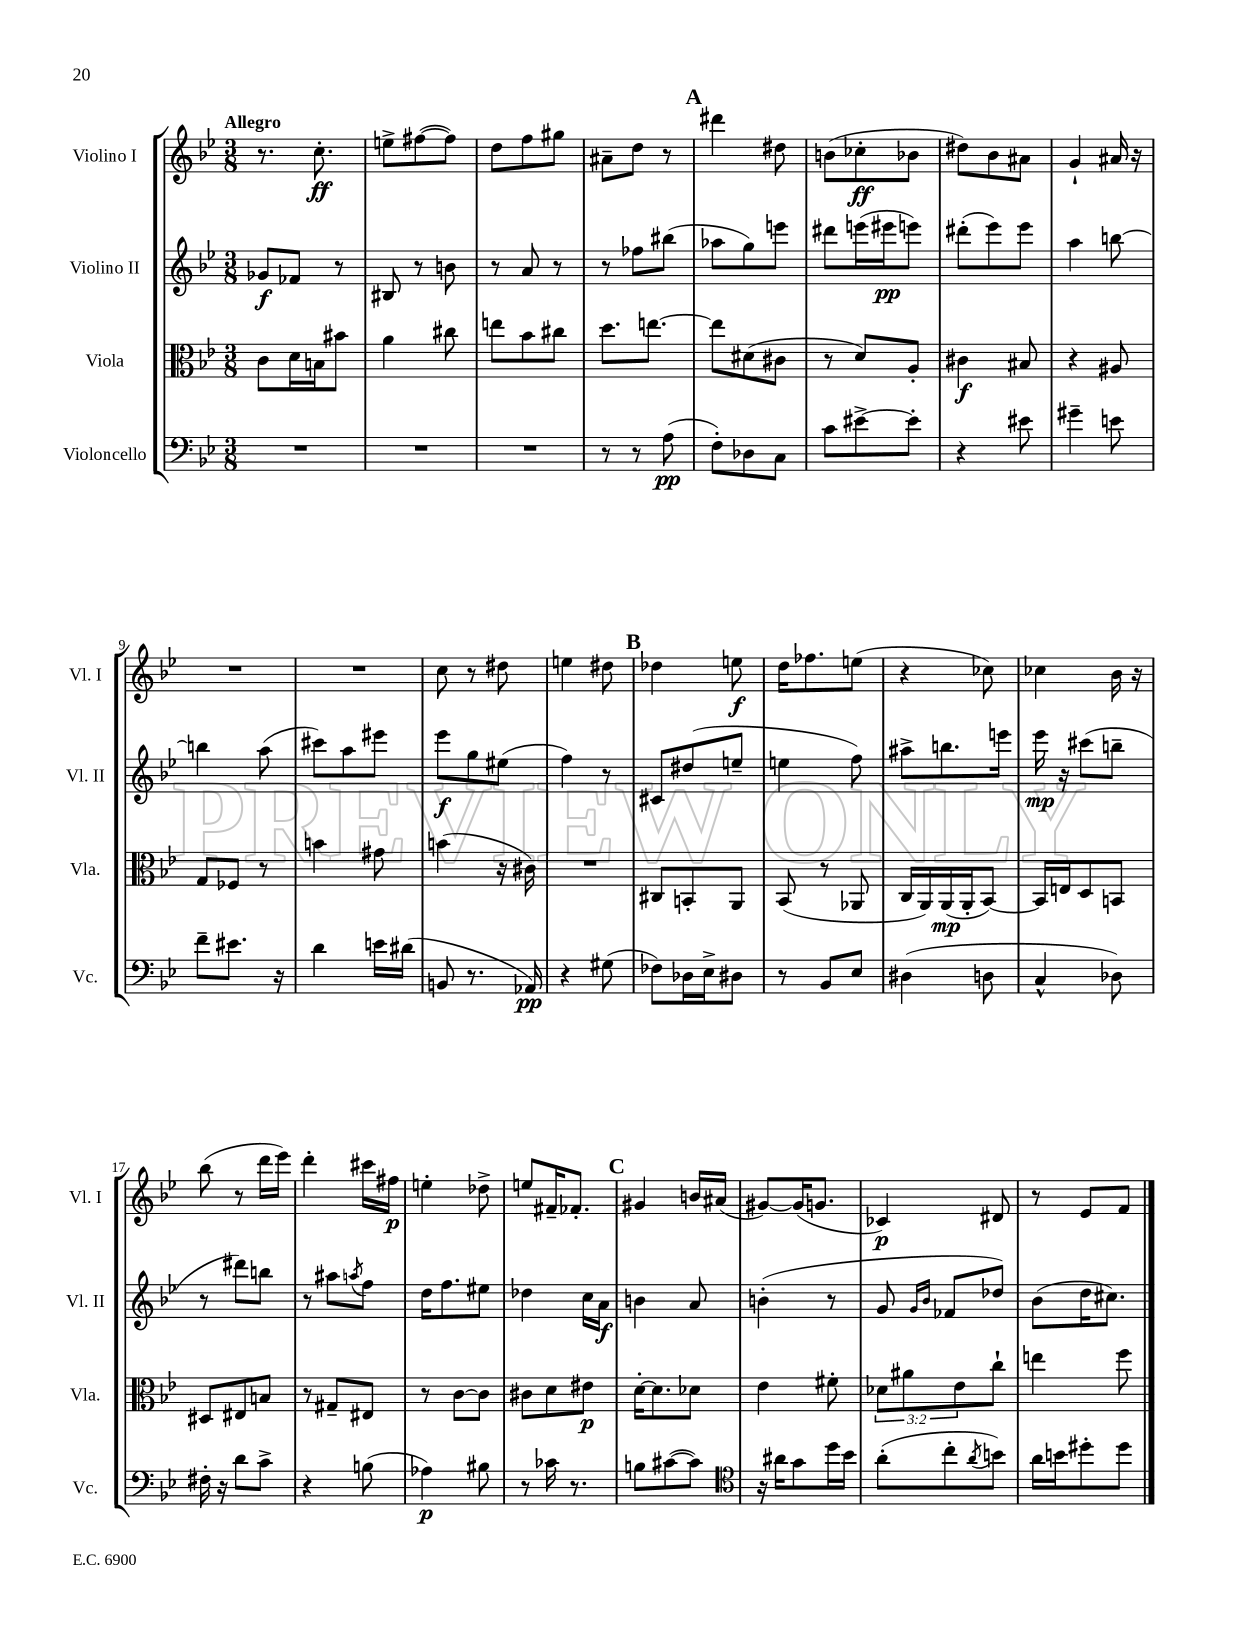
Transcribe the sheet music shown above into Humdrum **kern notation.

**kern	**kern	**kern	**kern
*staff4	*staff3	*staff2	*staff1
*clefF4	*clefC3	*clefG2	*clefG2
*k[b-e-]	*k[b-e-]	*k[b-e-]	*k[b-e-]
*M3/8	*M3/8	*M3/8	*M3/8
4.r	8c\L	8g-/L	8.r
.	16d\L	8f-/J	.
.	16B\J	.	8.cc'\
.	8b#\J	8r	.
=	=	=	=
4.r	4a\	8B#/	8ee^\L
.	.	8r	([8ff#\
.	8cc#\	8b\	8ff#\]J)
=	=	=	=
4.r	8ee\L	8r	8dd\L
.	8b-\	8a/	8ff\
.	8cc#\J	8r	8gg#\J
=	=	=	=
8r	8.dd\L	8r	8a#~\L
8r	.	8ff-\L	8dd\J
.	[8.ee\J	.	.
(8A\	.	(8bb#\J	8r
=	=	=	=
8F'\L)	8ee\]L	8aa-\L	4ddd#\
8D-\	(8d#\	8gg\)	.
8C\J	8c#\J	8eee\J	8dd#\
=	=	=	=
8c\L	8r	8ddd#\L	(8b\L
[8e#^\	8d/L)	(16eee\L	8cc-'\
.	.	16eee#\J	.
8e#'\]J	8A'/J	8eee\J)	8b-\J
=	=	=	=
4r	4c#\	(8ddd#'\L	8dd#\L)
.	.	8eee-\)	8b-\
8e#\	8B#/	8eee-\J	8a#\J
=	=	=	=
4g#~\	4r	4aa\	4g`/
8e\	8A#/	[8bb\	16a#/
.	.	.	16r
=	=	=	=
8f~\L	8G/L	4bb\]	4.r
8.e#\J	8F-/J	.	.
.	8r	(8aa\	.
16r	.	.	.
=	=	=	=
4d\	4b\	8ccc#\L)	4.r
.	.	8aa\	.
16e\LL	8g#\	8eee#\J	.
(16d#\JJ	.	.	.
=	=	=	=
8BB/	(4b\	8eee-\L	8cc\
8.r	.	8gg\	8r
.	16r	(8ee#\J	8dd#\
16AA-/)	16c#\)	.	.
=	=	=	=
4r	4.r	4ff\)	4ee\
(8G#\	.	8r	8dd#\
=	=	=	=
8F-\L)	8C#/L	8c#/L	4dd-\
16D-\L	8BB'/	(8dd#/	.
16E-^\J	.	.	.
8D#\J	8AA/J	8ee~/J	8ee\
=	=	=	=
8r	(8BB-/	4ee\	16dd\LK
.	.	.	8.ff-\
8BB-/L	8r	.	.
8E-/J	8AA-/	8ff\)	(8ee\J
=	=	=	=
(4D#\	16C/LL	8aa#^\L	4r
.	16AA/)	.	.
.	(16AA/	8.bb\	.
.	16AA'/J	.	.
8D\	[8BB-/J)	.	8cc-\)
.	.	16eee\Jk	.
=	=	=	=
4C^^/	16BB-/]LL	16eee-\	4cc-\
.	16E/J	16r	.
.	8D/	(8ccc#\L	.
8D-\)	8BB/J	8bb~\J	16b-\
.	.	.	16r
=	=	=	=
16F#'\	8D#/L	8r	(8bb-\
16r	.	.	.
8d\L	8E#/	8ddd#\L)	8r
8c^\J	8B/J	8bb\J	16ddd\LL
.	.	.	16eee-\JJ)
=	=	=	=
4r	8r	8r	4ddd'\
.	8G#~/L	8aa#\L	.
.	.	8qaa/	.
(8B\	8E#/J	8ff\J	16ccc#\LL
.	.	.	16ff#\JJ
=	=	=	=
4A-\)	8r	16dd\LK	4ee'\
.	.	8.ff\	.
.	[8c\L	.	.
8B#\	8c\]J	8ee#\J	8dd-^\
=	=	=	=
8r	8c#\L	4dd-\	8ee/L
16c-\	8d\	.	16f#~/K
8.r	.	.	8.f-'/J
.	8e#\J	16cc\LL	.
.	.	16a\JJ	.
=	=	=	=
8B\L	[16d'\LK	4b\	4g#/
.	8.d\]	.	.
([8c#\	.	.	.
8c#\]J)	8d-\J	8a/	16b/LL
.	.	.	(16a#/JJ
=	=	=	=
*clefC4	*	*	*
16r	4e-\	(4b'\	[8g#/L)
16a#\LK	.	.	.
8g\	.	.	(16g#/]K
.	.	.	8.g/J
16dd\L	8f#'\	8r	.
16b-\JJ	.	.	.
=	=	=	=
(8a'\L	12d-\L	8g/	4c-/)
.	12a#\	.	.
.	.	16qqg/LL	.
.	.	16qqb-/JJ	.
8cc'\	.	8f-/L	.
.	12e-\	.	.
8qa/	.	.	.
8b\J)	8cc`\J	8dd-/J)	8d#/
=	=	=	=
16a\LL	4ee\	(8b-\L	8r
16b\J	.	.	.
8dd#'\	.	16dd\K	8e-/L
.	.	8.cc#\J)	.
8dd#\J	8ff\	.	8f/J
==	==	==	==
*-	*-	*-	*-
